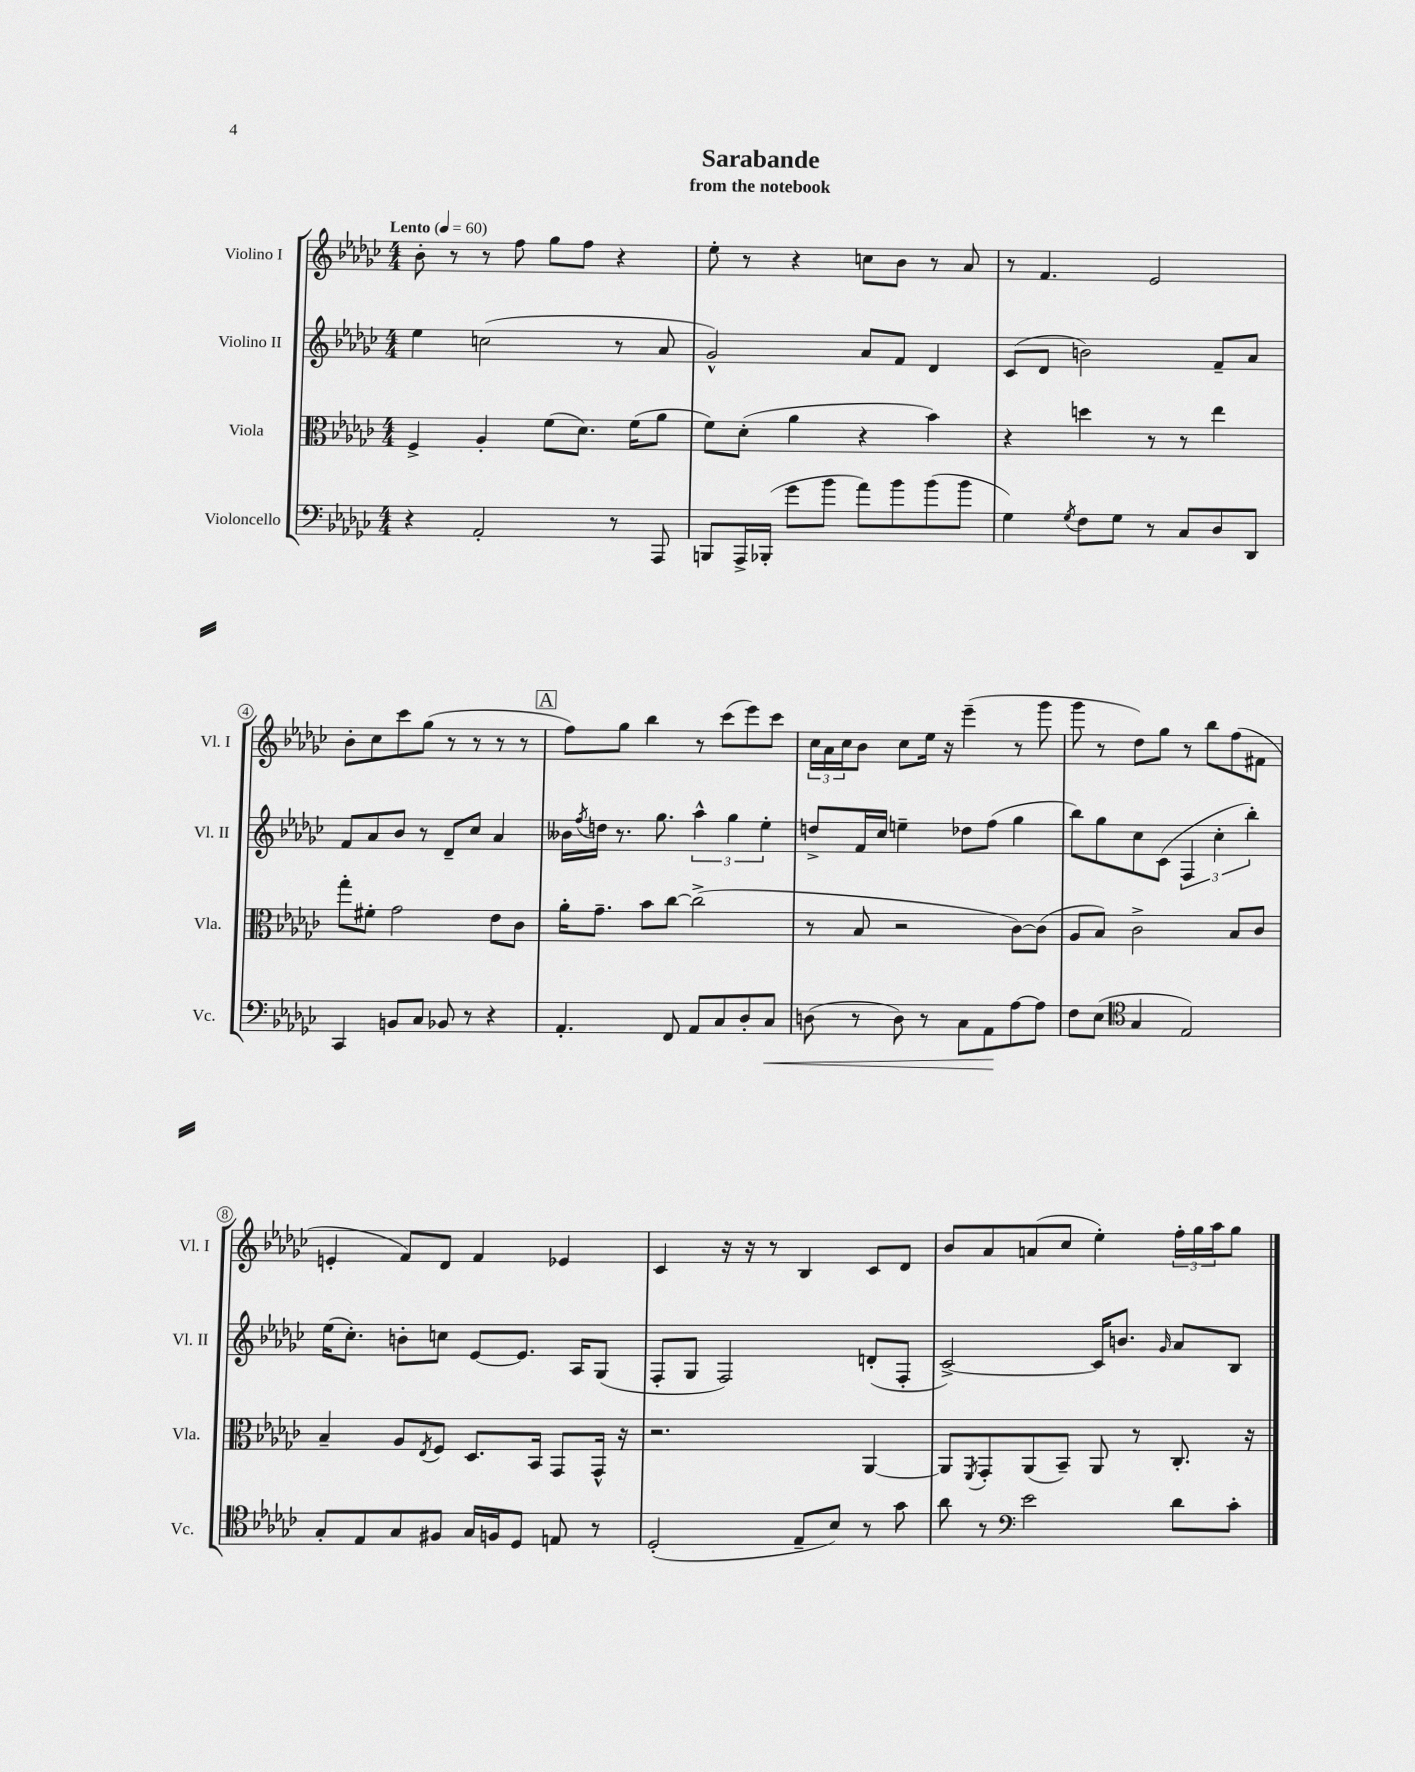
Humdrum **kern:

**kern	**dynam	**kern	**kern	**kern
*part4	*part4	*part3	*part2	*part1
*staff4	*staff4	*staff3	*staff2	*staff1
*I"Violoncello	*	*I"Viola	*I"Violino II	*I"Violino I
*I'Vc.	*	*I'Vla.	*I'Vl. II	*I'Vl. I
*clefF4	*	*clefC3	*clefG2	*clefG2
*k[b-e-a-d-g-c-]	*	*k[b-e-a-d-g-c-]	*k[b-e-a-d-g-c-]	*k[b-e-a-d-g-c-]
*M4/4	*	*M4/4	*M4/4	*M4/4
*MM60	*	*MM60	*MM60	*MM60
=1	=1	=1	=1	=1
!	!	!	!	!LO:TX:a:B:t=Lento
4r	.	4F^/	4ee-\	8b-'\
.	.	.	.	8r
2AA-'/	.	4A-'/	(2ccn\	8r
.	.	.	.	8ff\
.	.	(8f\L	.	8gg-\L
.	.	8.d-\J)	.	8ff\J
8r	.	.	8r	4r
.	.	(16f\KL	.	.
8AAA-/	.	8a-\J	8a-/	.
=2	=2	=2	=2	=2
8BBBn/L	.	8f\L)	2g-^^/)	8ee-'\
16AAA-^/L	.	(8d-'\J	.	8r
(16BBB-X'/JJ	.	.	.	.
8g-\L	.	4a-\	.	4r
8b-\J	.	.	.	.
8a-\L)	.	4r	8a-/L	8ccn\L
8b-\	.	.	8f/J	8b-\J
(8b-\	.	4b-\)	4d-/	8r
8b-\J	.	.	.	8a-/
=3	=3	=3	=3	=3
4G-\)	.	4r	(8c-/L	8r
.	.	.	8d-/J	4.f/
8qG-/	.	.	.	.
8F\L	.	4ddn\	2bn\)	.
8G-\J	.	.	.	.
8r	.	8r	.	2e-/
8C-/L	.	8r	.	.
8D-/	.	4ee-\	8f~/L	.
8DD-/J	.	.	8a-/J	.
!!LO:LB:g=z
=4	=4	=4	=4	=4
4CC-/	.	8gg-'\L	8f/L	8b-'\L
.	.	8f#X'\J	8a-/	8cc-\
8BBn/L	.	2g-\	8b-/J	8ccc-\
8C-/J	.	.	8r	(8gg-\J
8BB-X/	.	.	8d-~/L	8r
8r	.	.	8cc-/J	8r
4r	.	8e-\L	4a-/	8r
.	.	8c-\J	.	8r
!!LO:REH:place=s1:t=A
=5	=5	=5	=5	=5
4.AA-'/	.	16a-'\KL	16b--X\LL	8ff\L)
.	.	.	8qff/	.
.	.	8.g-~\J	16ddn\JJ	.
.	.	.	8.r	8gg-\J
.	.	8b-\L	.	4bb-\
.	.	.	8.gg-\	.
8FF/	.	[8cc-\J	.	.
8AA-/L	.	(2cc-^\]	6aa-^^\	8r
8C-/	.	.	.	(8ccc-\L
.	.	.	6gg-\	.
8D-'/	.	.	.	8eee-\)
.	.	.	6ee-'\	.
!	!LO:HP:b	!	!	!
8C-/J	<	.	.	8ccc-\J
=6	=6	=6	=6	=6
(8Dn\	.	8r	8ddn^/L	24cc-\LL
.	.	.	.	24a-\
.	.	.	.	24cc-\J
8r	.	8B-/	16f/L	8b-\J
.	.	.	16cc-/JJ	.
8D\)	.	2r	4een~\	8cc-\L
8r	.	.	.	16ee-\Jk
.	.	.	.	16r
8C-\L	.	.	8dd-X\L	(4eee-~\
8AA-\	.	.	(8ff\J	.
[8A-\	[	[8c-\L)	4gg-\	8r
8A-\J]	.	(8c-\J]	.	8ggg-\
=7	=7	=7	=7	=7
8F\L	.	8A-/L	8bb-\L)	8ggg-\
(8E-\J	.	8B-/J)	8gg-\	8r
*clefC4	*	*	*	*
4G-/	.	2c-^\	8cc-\	8dd-\L)
.	.	.	(8c-\J	8gg-\J
2E-/)	.	.	6F/	8r
.	.	.	.	8bb-\L
.	.	.	6cc-'\	.
.	.	8B-/L	.	(8ff\
.	.	.	6bb-'\)	.
.	.	8c-/J	.	8f#X\J
!!LO:LB:g=z
=8	=8	=8	=8	=8
8G-'/L	.	4B-~/	(16ee-\KL	4en'/
.	.	.	8.cc-'\J)	.
8E-/	.	.	.	.
8G-/	.	8A-/L	8bn'\L	8f/L)
.	.	8qE-/	.	.
8F#X/J	.	8F/J	8ccn\J	8d-/J
16G-/LL	.	8.D-/L	[8e-/L	4f/
16Fn/J	.	.	.	.
8D-/J	.	.	8.e-/J]	.
.	.	16BB-/Jk	.	.
8En/	.	8GG-/L	.	4e-X/
.	.	.	16A-/KL	.
8r	.	16GG-^^/Jk	(8G-/J	.
.	.	16r	.	.
=9	=9	=9	=9	=9
(2D-'/	.	2.r	8F'/L	4c-/
.	.	.	8G-/J	.
.	.	.	2F/)	16r
.	.	.	.	16r
.	.	.	.	8r
8E-~/L	.	.	.	4B-/
8B-/J)	.	.	.	.
8r	.	[4AA-/	(8dn'/L	8c-/L
8g-\	.	.	8F'/J	8d-/J
=10	=10	=10	=10	=10
8a-\	.	8AA-/L]	[2c-^/)	8b-/L
.	.	8qFF/	.	.
8r	.	8GG-'/	.	8a-/
*clefF4	*	*	*	*
2e-\	.	(8AA-/	.	(8an/
.	.	8BB-~/J)	.	8cc-/J
.	.	8AA-/	16c-/KL]	4ee-'\)
.	.	.	8.bn/J	.
.	.	8r	.	.
.	.	.	16qqg-/	.
8d-\L	.	8.C-'/	8a-/L	24ff'\LL
.	.	.	.	24gg-\
.	.	.	.	24aa-\J
8c-'\J	.	.	8B-/J	8gg-\J
.	.	16r	.	.
==	==	==	==	==
*-	*-	*-	*-	*-
